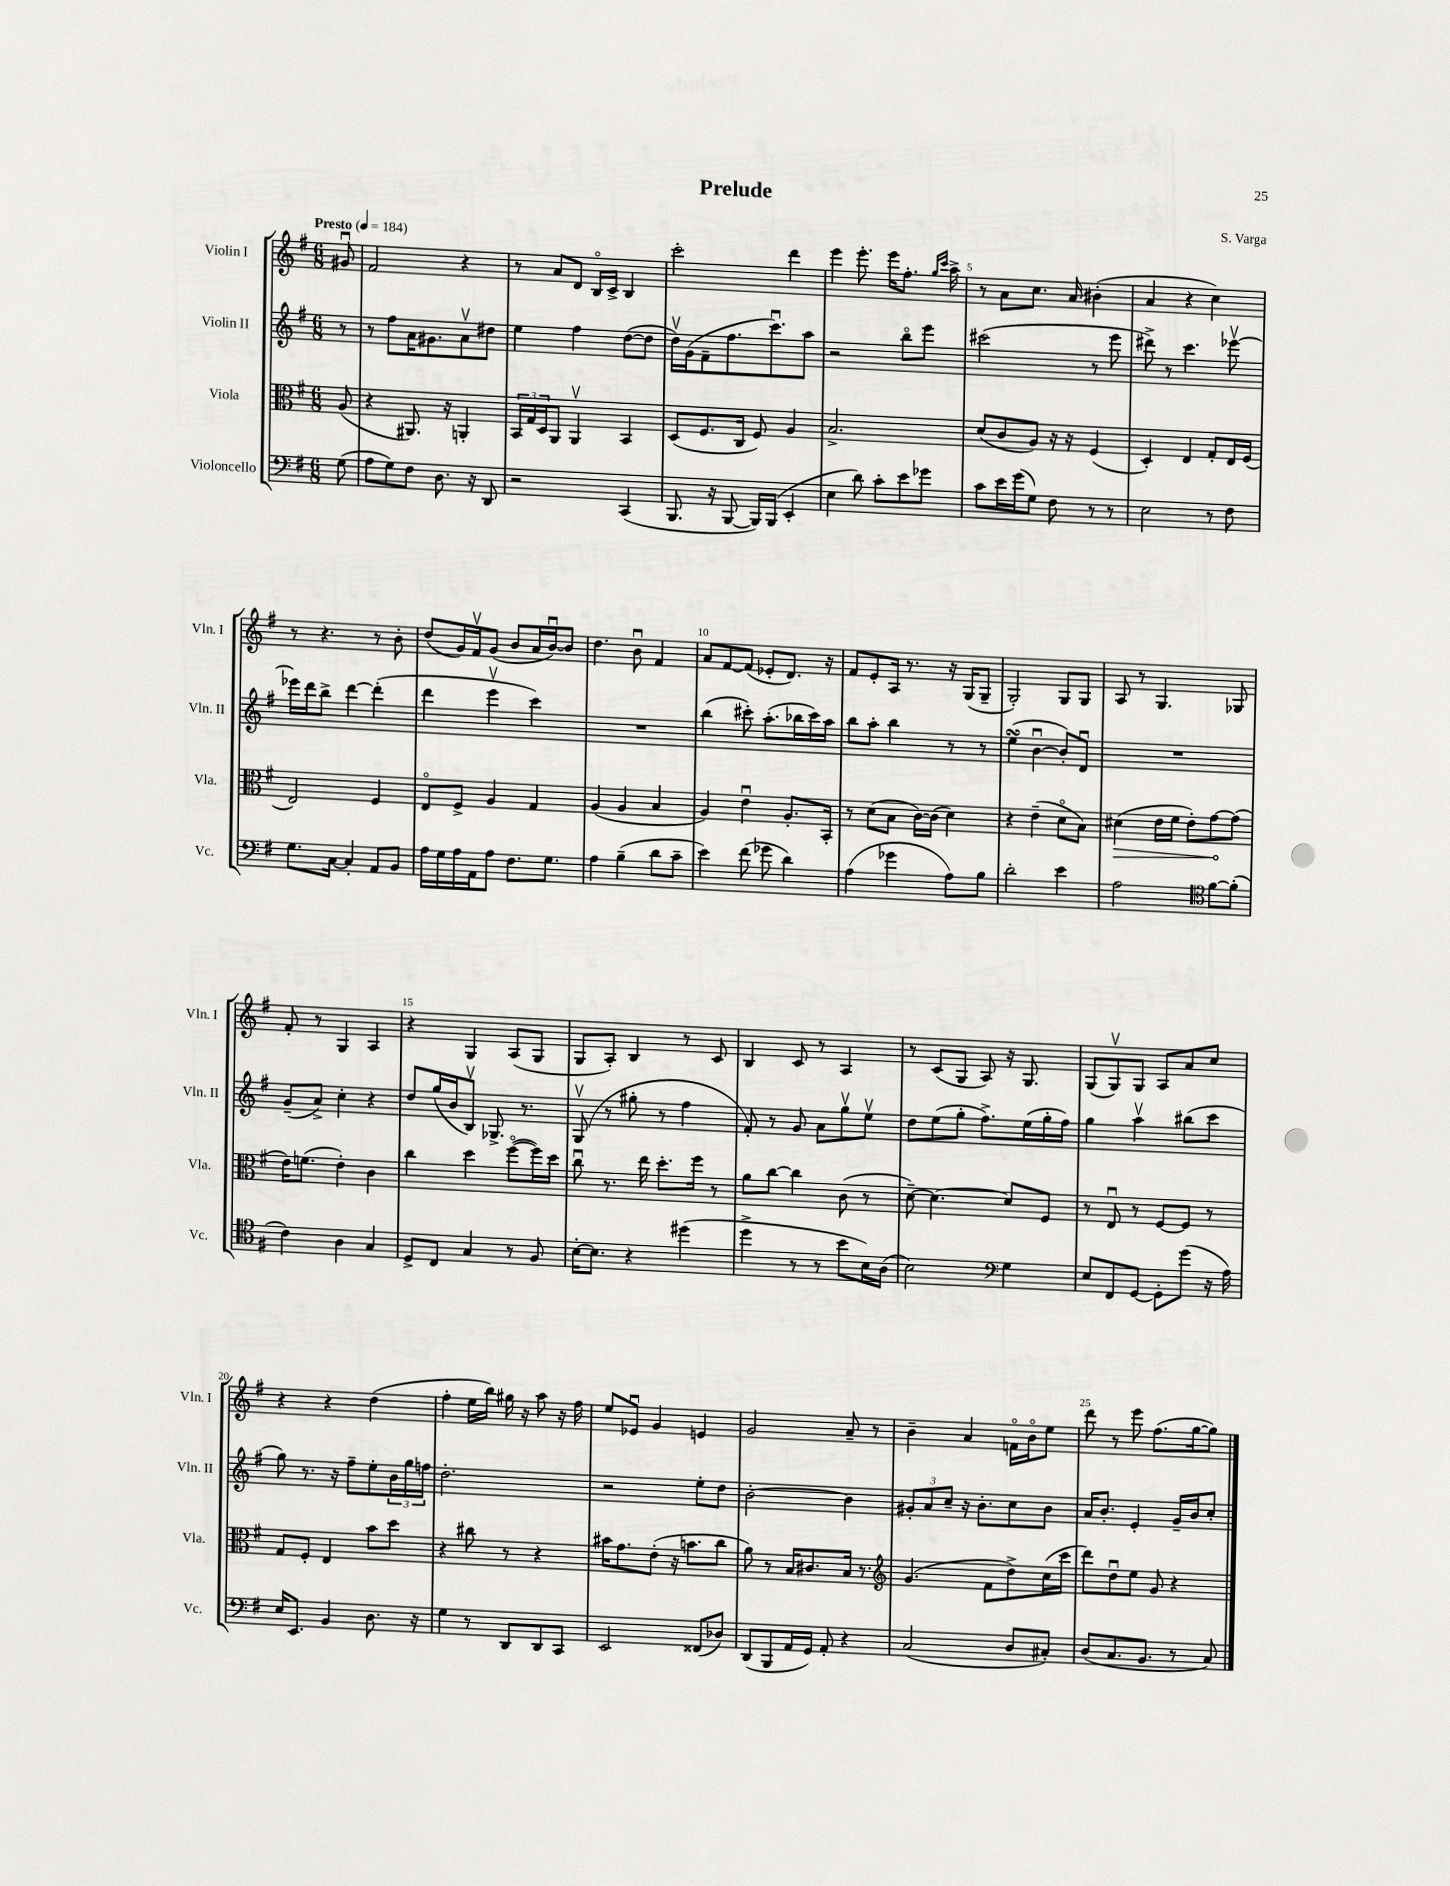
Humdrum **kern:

**kern	**kern	**dynam	**kern	**kern
*part4	*part3	*part3	*part2	*part1
*staff4	*staff3	*staff3	*staff2	*staff1
*I"Violoncello	*I"Viola	*	*I"Violin II	*I"Violin I
*I'Vc.	*I'Vla.	*	*I'Vln. II	*I'Vln. I
*clefF4	*clefC3	*	*clefG2	*clefG2
*k[f#]	*k[f#]	*	*k[f#]	*k[f#]
*M6/8	*M6/8	*	*M6/8	*M6/8
*MM184	*MM184	*	*MM184	*MM184
=	=	=	=	=
!	!	!	!	!LO:TX:a:B:t=Presto
(8G\	(8A/	.	8r	8g#Xu/
=1	=1	=1	=1	=1
8A\L	4r	.	8r	2f#/
8G\)	.	.	8ff#\L	.
8F#\J	8.AA#X/)	.	16a\K	.
.	.	.	8.g#X\	.
8.D\	.	.	.	.
.	16r	.	.	.
.	4AAn'/	.	8av\	4r
16r	.	.	.	.
8DD/	.	.	8dd#X\J	.
=2	=2	=2	=2	=2
2r	24BB/LL	.	4ee\	8r
.	24G/	.	.	.
.	24D/J	.	.	.
.	8AA/J	.	.	8a/L
.	4AAv/	.	4ff#\	8d/J
.	.	.	.	16B/LL
.	.	.	.	16c^/JJ
(4CC/	4BB/	.	([8dd\L	4B/
.	.	.	8dd\J]	.
=3	=3	=3	=3	=3
8.BBB/	(8D/L	.	16ddv\LL)	2ccc'\
.	.	.	(16g\J	.
.	8.F#/	.	8f#~\	.
16r	.	.	.	.
[8BBB/	.	.	8.ff#\	.
.	16C/Jk	.	.	.
16BBB/LL])	8F#/)	.	.	.
(16BBB/JJ	.	.	8.cccu\)	.
4EE'/	4A/	.	.	4ddd\
.	.	.	8aa\J	.
=4	=4	=4	=4	=4
4E\	2.B^/	.	2r	4eee\
8d\)	.	.	.	8.eee'\
8c'\L	.	.	.	.
.	.	.	.	16eee\KL
8e\	.	.	8bb\L	8.ff#'\J
8g-X\J	.	.	8eee\J	.
.	.	.	.	16qqgg/LL
.	.	.	.	16qqccc/JJ
.	.	.	.	16aa^\
=5	=5	=5	=5	=5
8c\L	(8d/L	.	(2ccc#X\	8r
16e\L	8c/	.	.	8a\L
(16g\J	.	.	.	.
8G\J)	8A/J)	.	.	8.cc\J
8F#\	16r	.	.	.
.	16r	.	.	16a/
8r	(4F#/	.	8r	(4b#X'\
8r	.	.	8eee\	.
=6	=6	=6	=6	=6
2E\	4D'/)	.	8ddd#X^\)	4a/
.	.	.	8r	.
.	4E/	.	4.ccc\	4r
8r	8G'/L	.	.	4cc\)
8F#\	16E/L	.	[8eee-Xv\	.
.	(16F#/JJ	.	.	.
!!LO:LB:g=z
=7	=7	=7	=7	=7
8.G\L	2E/)	.	16eee-X\LL]	8r
.	.	.	16ddd\J	.
.	.	.	8bb^\J	4.r
[16C\Jk	.	.	.	.
4C'/]	.	.	[4ddd\	.
8AA/L	4F#/	.	(4ddd'\]	8r
8BB/J	.	.	.	8b'\
=8	=8	=8	=8	=8
16A\LL	8E/L	.	4ddd\	(8dd/L
16G\	.	.	.	.
16A\	8F#^/J	.	.	16g/L)
16AA\J	.	.	.	16f#v/J
8A\J	4A/	.	4eeev\	(8g/J
8.F#\L	.	.	.	8b/L
.	4G/	.	4ccc\)	16a/L
8.G\J	.	.	.	[16bu/J)
.	.	.	.	8b/J]
=9	=9	=9	=9	=9
4A\	(4A/	.	2.r	4.dd\
(4B~\	4A/	.	.	.
.	.	.	.	8bu\
8d\L	4B/	.	.	4f#/
8c~\J	.	.	.	.
=10	=10	=10	=10	=10
4e\)	4A/)	.	(4bb\	8a/L
.	.	.	.	[8f#/
(8f#\	4eu\	.	8ccc#X'\)	(8f#/J]
8g-X\	.	.	(8.aa'\L	8e-X'/L
4d\)	8.A'/L	.	.	8.d/J)
.	.	.	16bb-X\L	.
.	.	.	16ccc#\)	.
.	16BB'/Jk	.	16aa\JJ	16r
=11	=11	=11	=11	=11
(4A\	8r	.	8bb\L	8f#/L
.	(8d\L	.	8aa'\J	8e'/
4g-X\	8B\J	.	4bb\	16A/Jk
.	.	.	.	8.r
.	[16c\LL)	.	.	.
.	(16c\JJ]	.	.	.
8A\L)	4d\)	.	8r	16r
.	.	.	.	(16G/KL
8B\J	.	.	8r	8G~/J
=12	=12	=12	=12	=12
2d'\	4r	.	(4eesSSS\	2G'/)
.	(4e~\	.	[4bu\	.
4e\	8d\L	.	8b'/L])	8G/L
.	8B\J)	.	8du/J	8G/J
=13	=13	=13	=13	=13
!	!	!LO:HP:b	!	!
2A\	(4d#X\	>	2.r	8A/
.	.	.	.	8r
.	16e\LL	.	.	4.G/
.	16f#\JJ	.	.	.
.	8e'\L)	.	.	.
*clefC4	*	*	*	*
[8f#\L	[8g\	.	.	.
(8f#'\J]	(8g\J]	]	.	8G-X/
!!LO:LB:g=z
=14	=14	=14	=14	=14
4c\)	16e\KL)	.	(8g~/L	8f#'/
.	(8.fn\J	.	.	.
.	.	.	8a^/J)	8r
4A\	4e'\)	.	4cc'\	4G/
4G/	4c\	.	4r	4A/
=15	=15	=15	=15	=15
8D^/L	4cc\	.	8dd/L	4r
8C/J	.	.	(16gg/L	.
.	.	.	16b/J	.
4G/	4dd\	.	8Bv/J)	4G/
.	.	.	8.G-X^/	.
8r	([8ff#\L	.	.	(8A/L
.	.	.	8.r	.
8F#/	16ff#\L])	.	.	8G/J
.	16dd\JJ	.	.	.
=16	=16	=16	=16	=16
[16B'\KL	8ccu\	.	(8Gv/	8G/L
8.B\J]	.	.	.	.
.	8.r	.	8r	8A'/J)
4r	.	.	8gg#X'\	4B/
.	16ee\	.	.	.
.	8.dd'\L	.	8r	.
(4dd#X\	.	.	4ff#\	8r
.	16ff#\Jk	.	.	.
.	8r	.	.	8c/
=17	=17	=17	=17	=17
4dd^\	8a\L	.	8f#'/)	4B/
.	[8cc\J	.	8r	.
8r	4cc\]	.	8g/	8c/
8r	.	.	8a\L	8r
8b\L	(8c\	.	8ggv\	4A/
16B\L)	8r	.	8eev\J	.
(16A\JJ	.	.	.	.
=18	=18	=18	=18	=18
2B\)	[8d~\)	.	8dd\L	8r
.	4.d\_	.	(8ee\	(8c/L
.	.	.	8gg'\J	8G/J
.	.	.	8.ff#^\L)	8A/)
*clefF4	*	*	*	*
4G\	8d/L]	.	.	16r
.	.	.	(16ee\L	8.G/
.	8F#/J	.	16gg'\	.
.	.	.	16ff#\JJ)	.
=19	=19	=19	=19	=19
8E/L	8r	.	4gg\	(8G/L
8FF#/	8Eu/	.	.	8Gv/)
[8GG/J	8r	.	4aav\	8G/J
8GG'\L]	[8F#/L	.	.	8A/L
(8g\J	8F#/J]	.	(8bb#X\L	8a/
16r	8r	.	8ccc\J	8cc/J
16A\)	.	.	.	.
!!LO:LB:g=z
=20	=20	=20	=20	=20
16E/KL	8G/L	.	8gg\)	4r
8.EE/J	.	.	.	.
.	8F#'/J	.	8.r	.
4BB/	4E/	.	.	4r
.	.	.	16r	.
.	.	.	8ff#~\L	.
8.D\	8b\L	.	8ee'\	(4dd\
.	8dd\J	.	24b\L	.
.	.	.	24gg\	.
16r	.	.	.	.
.	.	.	24ffn\JJ	.
=21	=21	=21	=21	=21
4G\	4r	.	2.dd'\	4ff#'\
8r	8cc#X\	.	.	16ee\LL
.	.	.	.	16bb\JJ)
8DD/L	8r	.	.	16gg#X\
.	.	.	.	16r
8DD/	4r	.	.	8aa\
8CC/J	.	.	.	16r
.	.	.	.	16ff#\
=22	=22	=22	=22	=22
2EE/	16b#X\KL	.	2r	8ee/L
.	8.g\	.	.	.
.	.	.	.	8e-Xu/J
.	(8e'\J	.	.	4g/
.	16r	.	.	.
.	8.bn\L	.	.	.
(8FF##X/L	.	.	8ee'\L	4en/
8D-X/J)	8cc\J	.	8dd\J	.
=23	=23	=23	=23	=23
(8DD/L	8a\)	.	[2b'\	2g/
8BBB/	8r	.	.	.
16AA/L	16B/KL	.	.	.
16GG/JJ)	8.c#X/	.	.	.
8AA'/	.	.	.	.
4r	16B/Jk	.	4b\]	8a~/
.	8.r	.	.	.
.	.	.	.	8r
=24	=24	=24	=24	=24
*	*clefG2	*	*	*
(2C/	(4.g/	.	12g#X'/L	4b~\
.	.	.	12a/	.
.	.	.	12cc~/J	.
.	.	.	16r	4a/
.	.	.	8.b'\L	.
.	8f#\L	.	.	.
8D/L	8dd^\)	.	8cc\	16fn\LL
.	.	.	.	16b\J
8C#X'/J)	(16cc\L	.	8b\J	8ee\J
.	16ccc\JJ	.	.	.
=25	=25	=25	=25	=25
(8D/L	8ddd\L)	.	16a/KL	8ddd\
.	.	.	8.b'/J	.
8.C/	8ddu\	.	.	8r
.	8ee\J	.	4e'/	8eee\
8.BB/J	.	.	.	.
.	8g/	.	.	(8.ff#\L
8r	4r	.	16g~/LL	.
.	.	.	16b/J	[16gg\k
8C/)	.	.	8cc'/J	8gg\J])
==	==	==	==	==
*-	*-	*-	*-	*-
